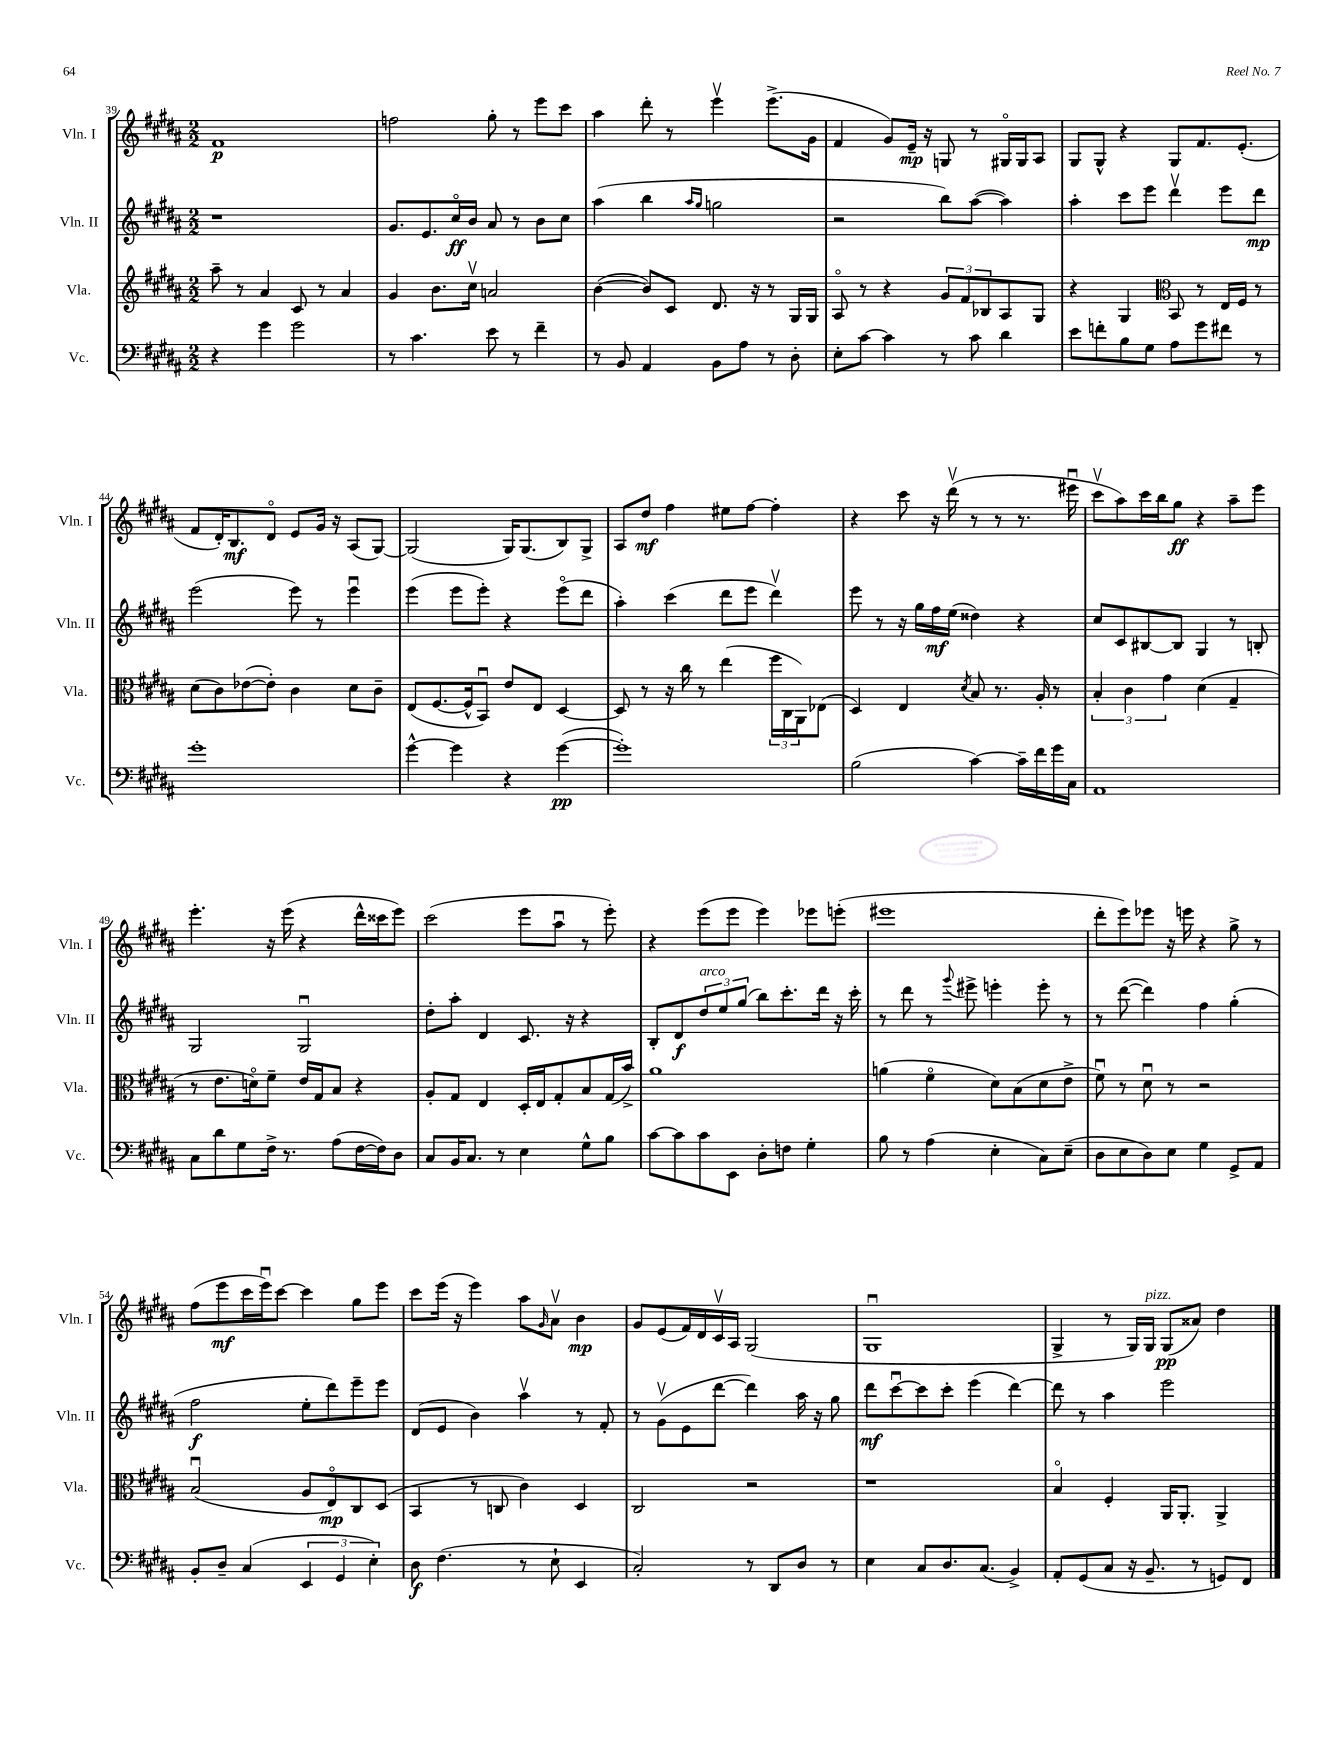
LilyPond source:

<<
\new StaffGroup <<
\new Staff = "s0" \with { instrumentName = "Vln. I" shortInstrumentName = "Vln. I" } {
    \clef treble \key b \major \numericTimeSignature \time 2/2
    fis'1\p |
    f''2 gis''8-. r8 e'''8 cis'''8 |
    ais''4 dis'''8-. r8 e'''4\upbow e'''8.->( gis'16 |
    fis'4 gis'8) e'16--\mp r16 g8 r8 gis16\flageolet gis16 ais8 |
    gis8 gis8-^ r4 gis8 fis'8. e'8.-.( |
    fis'8 dis'16-.) b8.\mf dis'8\flageolet e'8 gis'16 r16 ais8( gis8~) |
    gis2( gis16) gis8.( b8) gis8-> |
    ais8 dis''8\mf fis''4 eis''8 fis''8~ fis''4-. |
    r4 cis'''8 r16 dis'''16\upbow( r8 r8 r8. eis'''16\downbow |
    cis'''8\upbow ais''8) cis'''16 b''16 gis''8\ff r4 ais''8-- e'''8 |
    e'''4.-. r16 e'''16( r4 dis'''16-^ cisis'''16 e'''8) |
    cis'''2( e'''8 ais''8\downbow r8 e'''8-.) |
    r4 e'''8( e'''8 e'''4) ees'''8 e'''8-.( |
    eis'''1 |
    dis'''8-. e'''8) ees'''8 r16 e'''16 r4 gis''8-> r8 |
    fis''8( e'''8\mf cis'''16 e'''16\downbow) cis'''8~ cis'''4 gis''8 e'''8 |
    cis'''8 e'''16( r16 e'''4) ais''8 \grace { gis'16 } ais'8\upbow b'4\mp |
    gis'8 e'8( fis'16) dis'16 cis'16\upbow ais16 gis2( |
    gis1\downbow |
    gis4-> r8 gis16) gis16^\markup { \italic "pizz." } gis8\pp( aisis'8) dis''4 \bar "|." |
}
\new Staff = "s1" \with { instrumentName = "Vln. II" shortInstrumentName = "Vln. II" } {
    \clef treble \key b \major \numericTimeSignature \time 2/2
    r1 |
    gis'8. e'8. cis''16\flageolet\ff b'16 ais'8 r8 b'8 cis''8 |
    ais''4( b''4 \grace { ais''16 gis''16 } g''2 |
    r2 b''8) ais''8~( ais''4) |
    ais''4-. cis'''8 e'''8 dis'''4\upbow e'''8 dis'''8\mp |
    e'''2( e'''8) r8 e'''4\downbow |
    e'''4( e'''8 e'''8-.) r4 e'''8\flageolet( dis'''8 |
    ais''4-.) cis'''4( dis'''8 e'''8 dis'''4\upbow) |
    e'''8 r8 r16 gis''16 fis''16\mf e''16( disis''4) r4 |
    cis''8 cis'8 bis8~ bis8 gis4 r8 b8-. |
    gis2 gis2\downbow |
    dis''8-. ais''8-. dis'4 cis'8. r16 r4 |
    b8-. dis'8\f \tuplet 3/2 { dis''8^\markup { \italic "arco" } e''8 gis''8( } b''8) cis'''8.-. dis'''16 r16 cis'''16-. |
    r8 dis'''8 r8 \appoggiatura { gis'''8 } eis'''8-> e'''4-. e'''8-. r8 |
    r8 dis'''8~( dis'''4) fis''4 gis''4-.( |
    fis''2\f e''8-. dis'''8) e'''8-- e'''8 |
    dis'8( e'8 b'4) ais''4\upbow r8 fis'8-. |
    r8 gis'8\upbow( e'8 dis'''8~ dis'''4) ais''16 r16 gis''8 |
    dis'''8\mf cis'''8~\downbow cis'''8 cis'''8-. e'''4( dis'''4~) |
    dis'''8 r8 ais''4 e'''2 \bar "|." |
}
\new Staff = "s2" \with { instrumentName = "Vla." shortInstrumentName = "Vla." } {
    \clef treble \key b \major \numericTimeSignature \time 2/2
    ais''8-- r8 ais'4 cis'8 r8 ais'4 |
    gis'4 b'8. cis''16\upbow a'2 |
    b'4~( b'8) cis'8 dis'8. r16 r8 gis16 gis16 |
    ais8\flageolet r8 r4 \tuplet 3/2 { gis'8 fis'8 bes8 } ais8 gis8 |
    r4 gis4 \clef alto b,8 r8 e16 fis16 r8 |
    dis'8( cis'8) ees'8~( ees'8-.) cis'4 dis'8 cis'8-- |
    e8( fis8.~ fis16-^ b,8\downbow) e'8 e8 dis4~ |
    dis8 r8 r16 cis''16 r8 e''4( \tuplet 3/2 { fis''16 cis16 ais,16) } ees8( |
    dis4) e4 \acciaccatura { dis'8 } b8 r8. ais16-. r8 |
    \tuplet 3/2 { b4-. cis'4 gis'4 } dis'4( gis4-- |
    r8 e'8. d'16\flageolet) fis'8-- e'16 gis16 b8 r4 |
    ais8-. gis8 e4 dis16-. e16 gis8-. b8 gis16( b'16->) |
    ais'1 |
    a'4( fis'4\flageolet dis'8) b8( dis'8 e'8-> |
    fis'8\downbow) r8 dis'8\downbow r8 r2 |
    b2\downbow( ais8 e8\flageolet\mp) cis8 dis8( |
    b,4 r8 c8 cis'4) dis4 |
    cis2 r2 |
    r1 |
    b4\flageolet fis4-. ais,16 ais,8.-. ais,4-> \bar "|." |
}
\new Staff = "s3" \with { instrumentName = "Vc." shortInstrumentName = "Vc." } {
    \clef bass \key b \major \numericTimeSignature \time 2/2
    r4 gis'4 gis'2 |
    r8 cis'4. e'8 r8 fis'4-- |
    r8 b,8 ais,4 b,8 ais8 r8 dis8-. |
    e8-. cis'8~ cis'4 r8 cis'8 dis'4 |
    e'8 f'8-. b8 gis8 ais8 gis'8 fis'8 r8 |
    gis'1-. |
    gis'4~-^ gis'4 r4 gis'4~\pp( |
    gis'1-.) |
    b2( cis'4~) cis'16-- fis'16 gis'16 cis16 |
    ais,1 |
    cis8 dis'8 gis8 fis16-> r8. ais8( fis16~ fis16) dis8 |
    cis8 b,16 cis8. r8 e4 gis8-^ b8 |
    cis'8~ cis'8 cis'8 e,8 dis8-. f8 gis4-. |
    b8 r8 ais4( e4-. cis8) e8--( |
    dis8 e8 dis8) e8 gis4 gis,8-> ais,8 |
    b,8-. dis8-- cis4( \tuplet 3/2 { e,4 gis,4 e4-.) } |
    dis8\f fis4.( r8 e8-! e,4 |
    cis2-.) r8 dis,8 dis8 r8 |
    e4 cis8 dis8. cis8.( b,4->) |
    ais,8-. gis,8( cis8 r16 b,8.-- r8 g,8) fis,8 \bar "|." |
}
>>
>>
\layout { \context { \Score currentBarNumber = #39 } }
